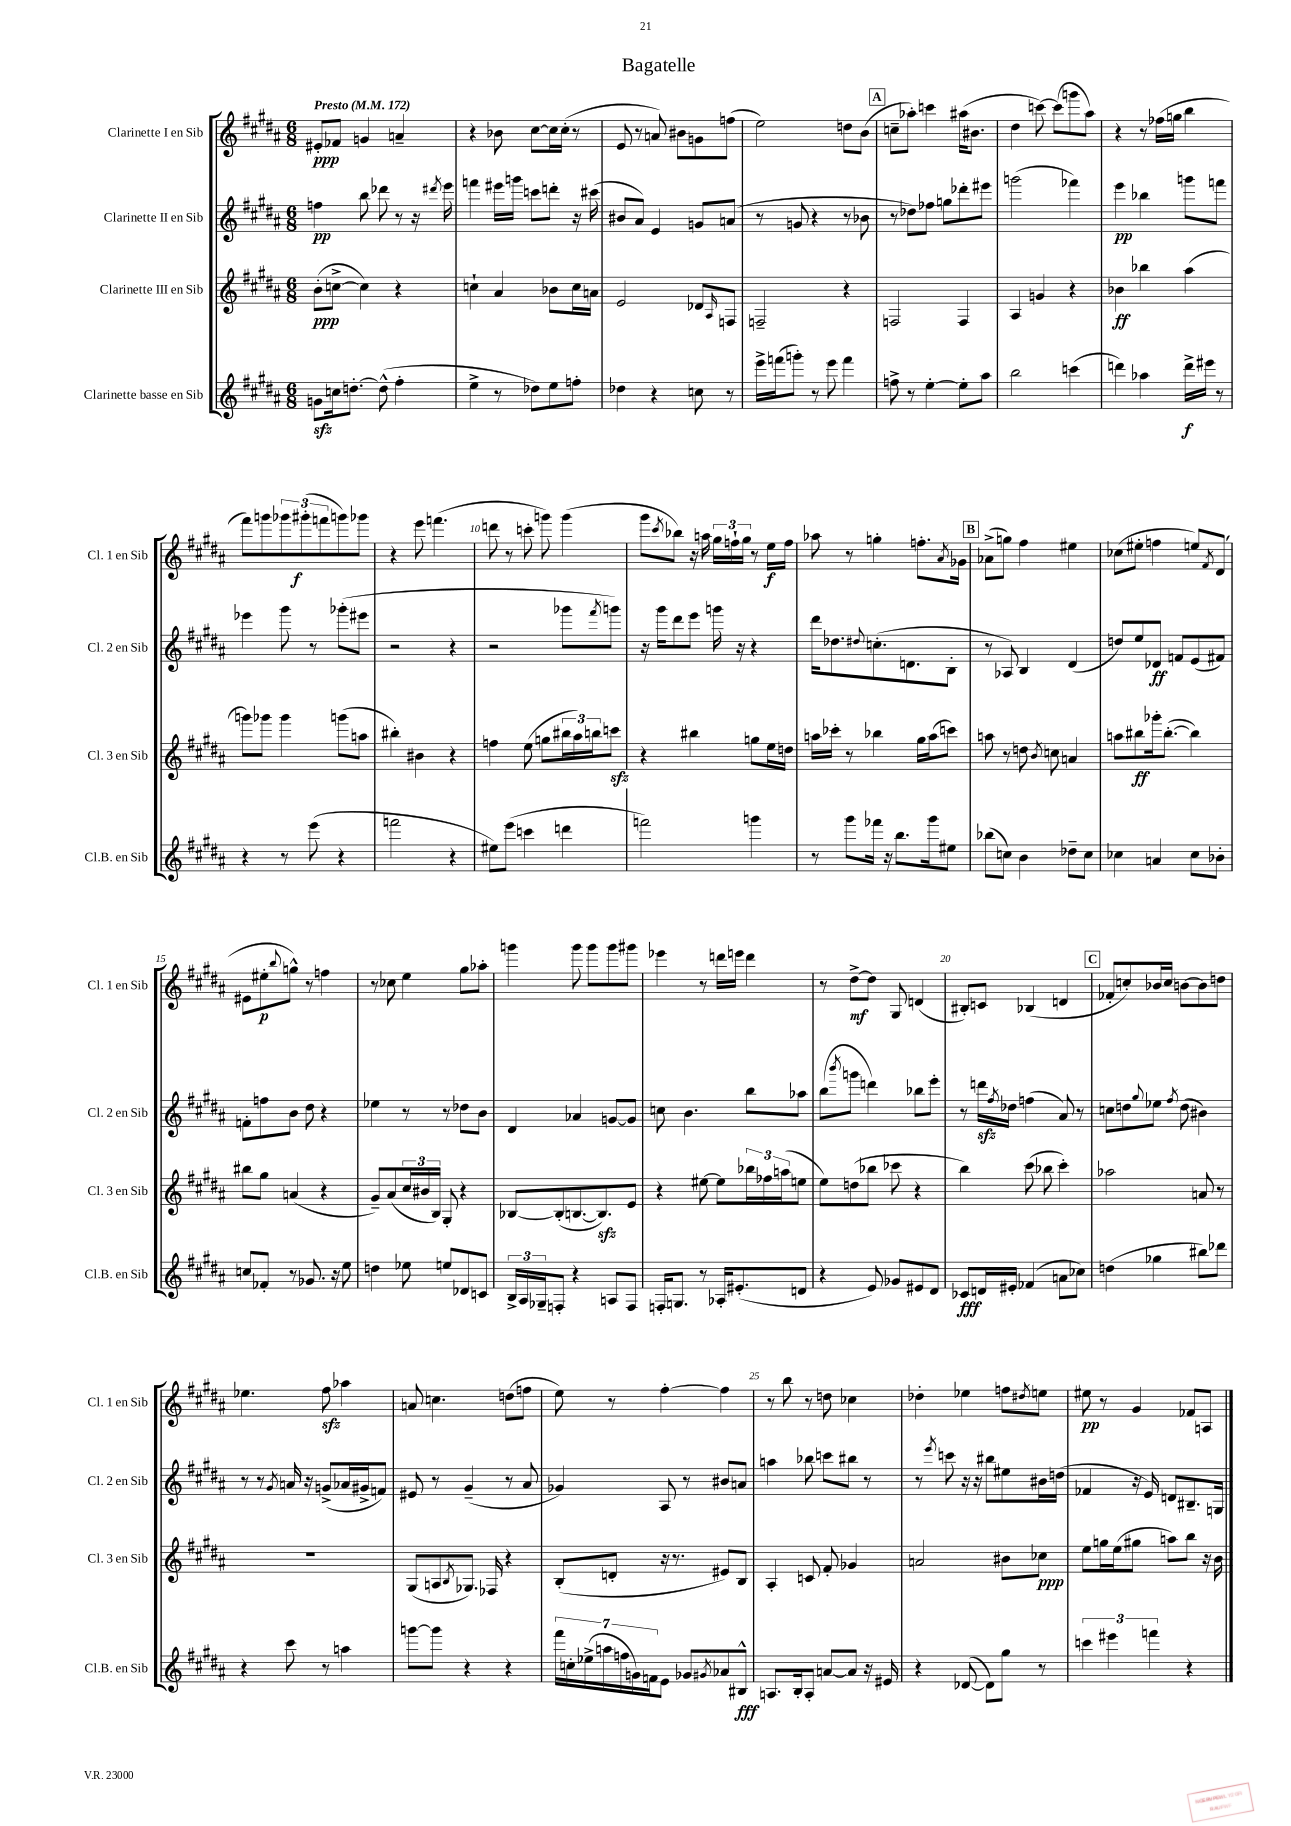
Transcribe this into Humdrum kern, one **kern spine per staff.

**kern	**dynam	**kern	**dynam	**kern	**dynam	**kern	**dynam
*part4	*part4	*part3	*part3	*part2	*part2	*part1	*part1
*staff4	*staff4	*staff3	*staff3	*staff2	*staff2	*staff1	*staff1
*I"Clarinette basse en Sib	*	*I"Clarinette III en Sib	*	*I"Clarinette II en Sib	*	*I"Clarinette I en Sib	*
*I'Cl.B. en Sib	*	*I'Cl. 3 en Sib	*	*I'Cl. 2 en Sib	*	*I'Cl. 1 en Sib	*
*clefG2	*	*clefG2	*	*clefG2	*	*clefG2	*
*k[f#c#g#d#a#]	*	*k[f#c#g#d#a#]	*	*k[f#c#g#d#a#]	*	*k[f#c#g#d#a#]	*
*M6/8	*	*M6/8	*	*M6/8	*	*M6/8	*
*MM172	*	*MM172	*	*MM172	*	*MM172	*
=1	=1	=1	=1	=1	=1	=1	=1
!	!	!	!	!	!	!LO:TX:a:B:t=Presto	!
8gnzz\L	.	(8b'\L	ppp	4ffn\	pp	8e#X'/L	ppp
16ccn\k	.	[8ccn^\J	.	.	.	8f-X/J	.
[8.ddn'\J	.	.	.	.	.	.	.
.	.	4cc\])	.	8bb\	.	4gn/	.
(8dd^^\]	.	.	.	8ddd-X\	.	.	.
4ff#'\	.	4r	.	8r	.	4an~/	.
.	.	.	.	16r	.	.	.
.	.	.	.	8qddd#X/	.	.	.
.	.	.	.	16eee\	.	.	.
=2	=2	=2	=2	=2	=2	=2	=2
4ee^\	.	4ccn`\	.	4fffn\	.	4r	.
8r	.	4a#/	.	16eee#X\LL	.	8b-X\	.
.	.	.	.	16gggn\JJ	.	.	.
8dd-X\L)	.	.	.	8cccn\L	.	[8cc#\L	.
8ee\	.	8b-X\L	.	8dddn'\J	.	16cc#\L]	.
.	.	.	.	.	.	(16cc#'\JJ	.
8ffn'\J	.	16cc\L	.	16r	.	8r	.
.	.	16an\JJ	.	(16ccc#X\	.	.	.
=3	=3	=3	=3	=3	=3	=3	=3
4dd-X\	.	2e/	.	8b#X/L	.	8e/	.
.	.	.	.	8a#/J)	.	8r	.
4r	.	.	.	4e/	.	8an/)	.
.	.	.	.	.	.	8b#X\L	.
8ccn\	.	8d-X/L	.	8gn/L	.	8gn\	.
.	.	16qqA#/	.	.	.	.	.
8r	.	8Fn/J	.	(8an/J	.	(8ffn\J	.
=4	=4	=4	=4	=4	=4	=4	=4
16eee^\LL	.	2Fn~/	.	8r	.	2ee\)	.
(16fffn\J	.	.	.	.	.	.	.
8gggn'\J)	.	.	.	8gn/	.	.	.
8r	.	.	.	4r	.	.	.
8eee\	.	.	.	.	.	.	.
4fff\	.	4r	.	8r	.	8ddn\L	.
.	.	.	.	8b-X\	.	(8b\J	.
!!LO:REH:place=s1:t=A
=5	=5	=5	=5	=5	=5	=5	=5
8ffn^\	.	2Fn/	.	8r	.	8ccn~\L	.
8r	.	.	.	8dd-X\L)	.	8aa-X'\J)	.
[4ee'\	.	.	.	8ff-X\J	.	4cccn\	.
.	.	.	.	8ggn\L	.	.	.
8ee'\L]	.	4F/	.	8ddd-X'\	.	(16aa#X\KL	.
.	.	.	.	.	.	8.b#X\J	.
8aa#\J	.	.	.	8eee#X\J	.	.	.
=6	=6	=6	=6	=6	=6	=6	=6
2bb\	.	4A#/	.	(2gggn\	.	4dd#\	.
.	.	4gn/	.	.	.	[8cccn\)	.
.	.	.	.	.	.	(8ccc\L]	.
(4cccn\	.	4r	.	4fff-X\)	.	8gggn\	.
.	.	.	.	.	.	8aa#\J)	.
=7	=7	=7	=7	=7	=7	=7	=7
4dddn\)	.	4b-X\	ff	4eee\	pp	4r	.
4aa-X\	.	4bb-X\	.	4bb-X\	.	8r	.
.	.	.	.	.	.	(16ff-X\LL	.
.	.	.	.	.	.	16ggn\JJ	.
16ddd^\LL	f	(4aa#\	.	8gggn\L	.	4bb\	.
16eee#X\JJ	.	.	.	.	.	.	.
8r	.	.	.	8fffn\J	.	.	.
!!LO:LB:g=z
=8	=8	=8	=8	=8	=8	=8	=8
4r	.	8gggn\L)	.	4eee-X\	.	8fff#\L)	.
.	.	8ggg-X\J	.	.	.	8gggn\	.
8r	.	4ggg-\	.	8ggg#\	.	12ggg-X\	.
.	.	.	.	.	.	(12ggg#X'\	f
(8eee\	.	.	.	8r	.	.	.
.	.	.	.	.	.	12fffn\	.
4r	.	(8gggn\L	.	(8ggg-X'\L	.	8gggn\)	.
.	.	8aan\J	.	8eee#X\J	.	8ggg-X\J	.
=9	=9	=9	=9	=9	=9	=9	=9
2fffn\	.	4bb#X'\)	.	2r	.	4r	.
.	.	4b#X\	.	.	.	8eee\	.
.	.	.	.	.	.	(4.fffn\	.
4r	.	4r	.	4r	.	.	.
=10	=10	=10	=10	=10	=10	=10	=10
8ee#X\L)	.	4ffn\	.	2r	.	8dddn\	.
(8eee\J	.	.	.	.	.	8r	.
4cccn\	.	(8ee\	.	.	.	8cccn'\	.
.	.	8ggn\L	.	.	.	8gggn\)	.
4dddn\	.	24bb#X\L	.	8ggg-X\L	.	(4ggg\	.
.	.	24aa#\)	.	.	.	.	.
.	.	24bbn\J	.	.	.	.	.
.	.	.	.	8qfff#/	.	.	.
.	.	8cccnzz\J	.	8gggn\J)	.	.	.
=11	=11	=11	=11	=11	=11	=11	=11
2fffn\)	.	4r	.	16r	.	8ggg#\L	.
.	.	.	.	16ggg#\KL	.	.	.
.	.	.	.	.	.	8qccc#/	.
.	.	.	.	8ddd#\	.	8bb-X\J)	.
.	.	4bb#X\	.	8eee\J	.	16r	.
.	.	.	.	.	.	16aan\	.
.	.	.	.	16gggn\	.	24gg#\LL	.
.	.	.	.	.	.	24ffn`\	.
.	.	.	.	16r	.	.	.
.	.	.	.	.	.	24gg#\JJ	.
4gggn\	.	8ggn\L	.	4r	.	8r	.
.	.	16ee\L	.	.	.	16ee\LL	f
.	.	16ddn\JJ	.	.	.	16ff\JJ	.
=12	=12	=12	=12	=12	=12	=12	=12
8r	.	16aan\LL	.	16ddd#\KL	.	8aa-X\	.
.	.	16ccc-X'\JJ	.	8.dd-X\	.	.	.
8ggg#\L	.	8r	.	.	.	8r	.
.	.	.	.	8qqdd#X/	.	.	.
16fff-X\Jk	.	4bb-X\	.	(8.ccn'\	.	4ggn'\	.
16r	.	.	.	.	.	.	.
8.bb\L	.	.	.	.	.	.	.
.	.	.	.	8.dn\	.	.	.
.	.	16gg#\LL	.	.	.	8.ffn'\L	.
16ggg#\k	.	(16aa\J	.	.	.	.	.
8ee#X\J	.	8cccn\J)	.	8B'\J	.	.	.
.	.	.	.	.	.	8qa#/	.
.	.	.	.	.	.	16g-X\Jk	.
!!LO:REH:place=s1:t=B
=13	=13	=13	=13	=13	=13	=13	=13
(8bb-X\L	.	8aan\	.	8r	.	(8a-X^\L	.
8ccn\J)	.	8r	.	8A-X/)	.	8ggn\J)	.
4b\	.	8ddn\	.	4B/	.	4ff#\	.
.	.	8qb/	.	.	.	.	.
.	.	8ccn\	.	.	.	.	.
8dd-X~\L	.	4an/	.	(4d#/	.	4ee#X\	.
8cc\J	.	.	.	.	.	.	.
=14	=14	=14	=14	=14	=14	=14	=14
4cc-X\	.	8aan\L	.	8ddn/L)	.	(8cc-X\L	.
.	.	8bb#X\	ff	8ee/	.	8ee#X'\J	.
4an/	.	16ggg-X'\k	.	8d-X/J	ff	4ffn\	.
.	.	([8.bb#'\J	.	.	.	.	.
.	.	.	.	8fn/L	.	.	.
8cc-\L	.	4bb#\])	.	(8e/	.	8een/L)	.
.	.	.	.	.	.	8qf#/	.
8b-X'\J	.	.	.	8f#X/J)	.	(8d#/J	.
!!LO:LB:g=z
=15	=15	=15	=15	=15	=15	=15	=15
8ccn/L	.	8bb#X\L	.	8fn'\L	.	8e#X\L	.
8f-X'/J	.	8gg#\J	.	8ffn\	.	8ee#X'\	p
.	.	.	.	.	.	8qqbb/	.
8r	.	(4an/	.	8b\J	.	8ggn^^\J)	.
8.g-X/	.	.	.	8dd#\	.	8r	.
.	.	4r	.	4r	.	4ffn\	.
16r	.	.	.	.	.	.	.
8ee\	.	.	.	.	.	.	.
=16	=16	=16	=16	=16	=16	=16	=16
4ddn\	.	8g#~/L)	.	4ee-X\	.	8r	.
.	.	(8a#/	.	.	.	8cc-X\	.
8ee-X\	.	24cc#/L	.	8r	.	4ee\	.
.	.	24b#X/	.	.	.	.	.
.	.	24B/JJ)	.	.	.	.	.
8een/L	.	8G#'/	.	8r	.	.	.
8d-X/	.	4r	.	8dd-X\L	.	8gg#\L	.
8cn/J	.	.	.	8b\J	.	8aa-X'\J	.
=17	=17	=17	=17	=17	=17	=17	=17
24B^/LL	.	[8B-X/L	.	4d#/	.	4gggn\	.
24A#/	.	.	.	.	.	.	.
24G-X~/J	.	.	.	.	.	.	.
8Fn'/J	.	(8B-'/]	.	.	.	.	.
4r	.	[8.Bn/	.	4a-X/	.	8ggg\	.
.	.	.	.	.	.	8ggg\L	.
.	.	8.Bzz/])	.	.	.	.	.
8An/L	.	.	.	[8gn/L	.	8ggg\	.
8F/J	.	8e/J	.	8g/J]	.	8ggg#X\J	.
=18	=18	=18	=18	=18	=18	=18	=18
16Fn'/KL	.	4r	.	8ccn\	.	4eee-X\	.
8.Gn/J	.	.	.	.	.	.	.
.	.	.	.	4.b\	.	.	.
8r	.	[8ee#X\	.	.	.	8r	.
16A-X'/KL	.	8ee#\L]	.	.	.	16dddn\LL	.
(8.e#X'/	.	.	.	.	.	16eeen\JJ	.
.	.	24bb-X\L	.	8bb\L	.	4ddd\	.
.	.	24ff-X\	.	.	.	.	.
.	.	(24aan\J	.	.	.	.	.
8dn/J	.	8een\J	.	8aa-X\J	.	.	.
=19	=19	=19	=19	=19	=19	=19	=19
4r	.	8ee\L)	.	(8bb\L	.	8r	.
.	.	.	.	8qbbb/	.	.	.
.	.	(8ddn\	.	8gggn\J	.	[8dd#^\L	mf
8e/)	.	8bb-X\J	.	4dddn\)	.	8dd#\J]	.
8g-X/L	.	8ccc-X\	.	.	.	8G#/	.
8e#X/	.	4r	.	8bb-X\L	.	(4dn/	.
8d#/J	.	.	.	8eee'\J	.	.	.
=20	=20	=20	=20	=20	=20	=20	=20
8c-X/L	fff	4bb\)	.	8r	.	8B#X'/L)	.
16dn/L	.	.	.	16dddnzz\LL	.	8cn/J	.
.	.	.	.	8qff#/	.	.	.
16e#X'/JJ	.	.	.	16dd-X\JJ	.	.	.
(4f-X/	.	(8ccc#\	.	(4ffn\	.	(4B-X/	.
.	.	8bb-X\	.	.	.	.	.
8an\L	.	4ccc#'\)	.	8a#/)	.	4dn/	.
8cc-X\J)	.	.	.	8r	.	.	.
!!LO:REH:place=s1:t=C
=21	=21	=21	=21	=21	=21	=21	=21
(4ddn\	.	2aa-X\	.	8ccn\L	.	8f-X'/L	.
.	.	.	.	8ddn\	.	8ccn'/)	.
.	.	.	.	8qqgg#/	.	.	.
4gg-X\	.	.	.	8ee-X\J	.	16b-X/L	.
.	.	.	.	.	.	16cc/JJ	.
.	.	.	.	8qff#/	.	.	.
.	.	.	.	(8dd\	.	[8bn\L	.
8bb#X\L)	.	8an/	.	4b#X\)	.	8b\]	.
8ddd-X\J	.	8r	.	.	.	8ddn\J	.
!!LO:LB:g=z
=22	=22	=22	=22	=22	=22	=22	=22
4r	.	2.r	.	8r	.	4.ee-X\	.
.	.	.	.	8r	.	.	.
.	.	.	.	8qg#/	.	.	.
8ccc#\	.	.	.	16an/	.	.	.
.	.	.	.	16r	.	.	.
8r	.	.	.	(8gn^/L	.	8ff#zz\	.
4aan\	.	.	.	16a-X/L	.	4aa-X\	.
.	.	.	.	16g#X^/J	.	.	.
.	.	.	.	8fn/J)	.	.	.
=23	=23	=23	=23	=23	=23	=23	=23
[8gggn\L	.	(8G#/L	.	8e#X/	.	8an/	.
8ggg\J]	.	8An/	.	8r	.	4.ccn\	.
.	.	8qB/	.	.	.	.	.
4r	.	8.G-X/J)	.	(4g#~/	.	.	.
.	.	16F-X/	.	.	.	.	.
4r	.	4r	.	8r	.	(8ddn\L	.
.	.	.	.	8a#/	.	8ffn\J	.
=24	=24	=24	=24	=24	=24	=24	=24
28fff#\LL	.	(8B'/L	.	4g-X/)	.	8ee\)	.
28ccn'\	.	.	.	.	.	.	.
(28ee-X^\	.	.	.	.	.	.	.
28aan\	.	.	.	.	.	.	.
.	.	8dn'/J	.	.	.	8r	.
28ffn\	.	.	.	.	.	.	.
28gn\)	.	.	.	.	.	.	.
28fn\J	.	.	.	.	.	.	.
8e\J	.	16r	.	8A#/	.	[4ff#'\	.
.	.	8.r	.	.	.	.	.
8g-X/L	.	.	.	8r	.	.	.
8qg#X/	.	.	.	.	.	.	.
8a-X/	.	8e#X/L)	.	8b#X/L	.	4ff#\]	.
8B#X^^/J	fff	8B/J	.	8an/J	.	.	.
=25	=25	=25	=25	=25	=25	=25	=25
8.An/L	.	4A#'/	.	4aan\	.	8r	.
.	.	.	.	.	.	8bb\	.
16B'/k	.	.	.	.	.	.	.
8A'/J	.	8cn/	.	8bb-X\	.	8r	.
[8an/L	.	8f#'/	.	8cccn\L	.	8ddn\	.
8a/J]	.	4g-X/	.	8bb#X\J	.	4cc-X\	.
16r	.	.	.	8r	.	.	.
16e#X/	.	.	.	.	.	.	.
=26	=26	=26	=26	=26	=26	=26	=26
4r	.	2an/	.	8r	.	4dd-X'\	.
.	.	.	.	8qeee/	.	.	.
.	.	.	.	8cccn\	.	.	.
([8d-X/	.	.	.	16r	.	4ee-X\	.
.	.	.	.	16r	.	.	.
8d-\L])	.	.	.	8bb#X\L	.	.	.
8gg#\J	.	8b#X\L	.	8ee#X\	.	8ffn\L	.
.	.	.	.	.	.	8qdd#X/	.
8r	.	8cc-X\J	ppp	16b#X\L	.	8een\J	.
.	.	.	.	(16ddn\JJ	.	.	.
=27	=27	=27	=27	=27	=27	=27	=27
6cccn\	.	8ee\L	.	4f-X/	.	8ee#X\	pp
.	.	16ggn\L	.	.	.	8r	.
6eee#X\	.	.	.	.	.	.	.
.	.	(16ee\J	.	.	.	.	.
.	.	8gg#X\J	.	16r	.	4g#/	.
.	.	.	.	16e/)	.	.	.
6fffn\	.	.	.	.	.	.	.
.	.	8aan\L)	.	8dn/L	.	.	.
4r	.	8bb\J	.	8.B#X~/	.	8f-X/L	.
.	.	16r	.	.	.	8An/J	.
.	.	16b\	.	16Gn/Jk	.	.	.
==	==	==	==	==	==	==	==
*-	*-	*-	*-	*-	*-	*-	*-
